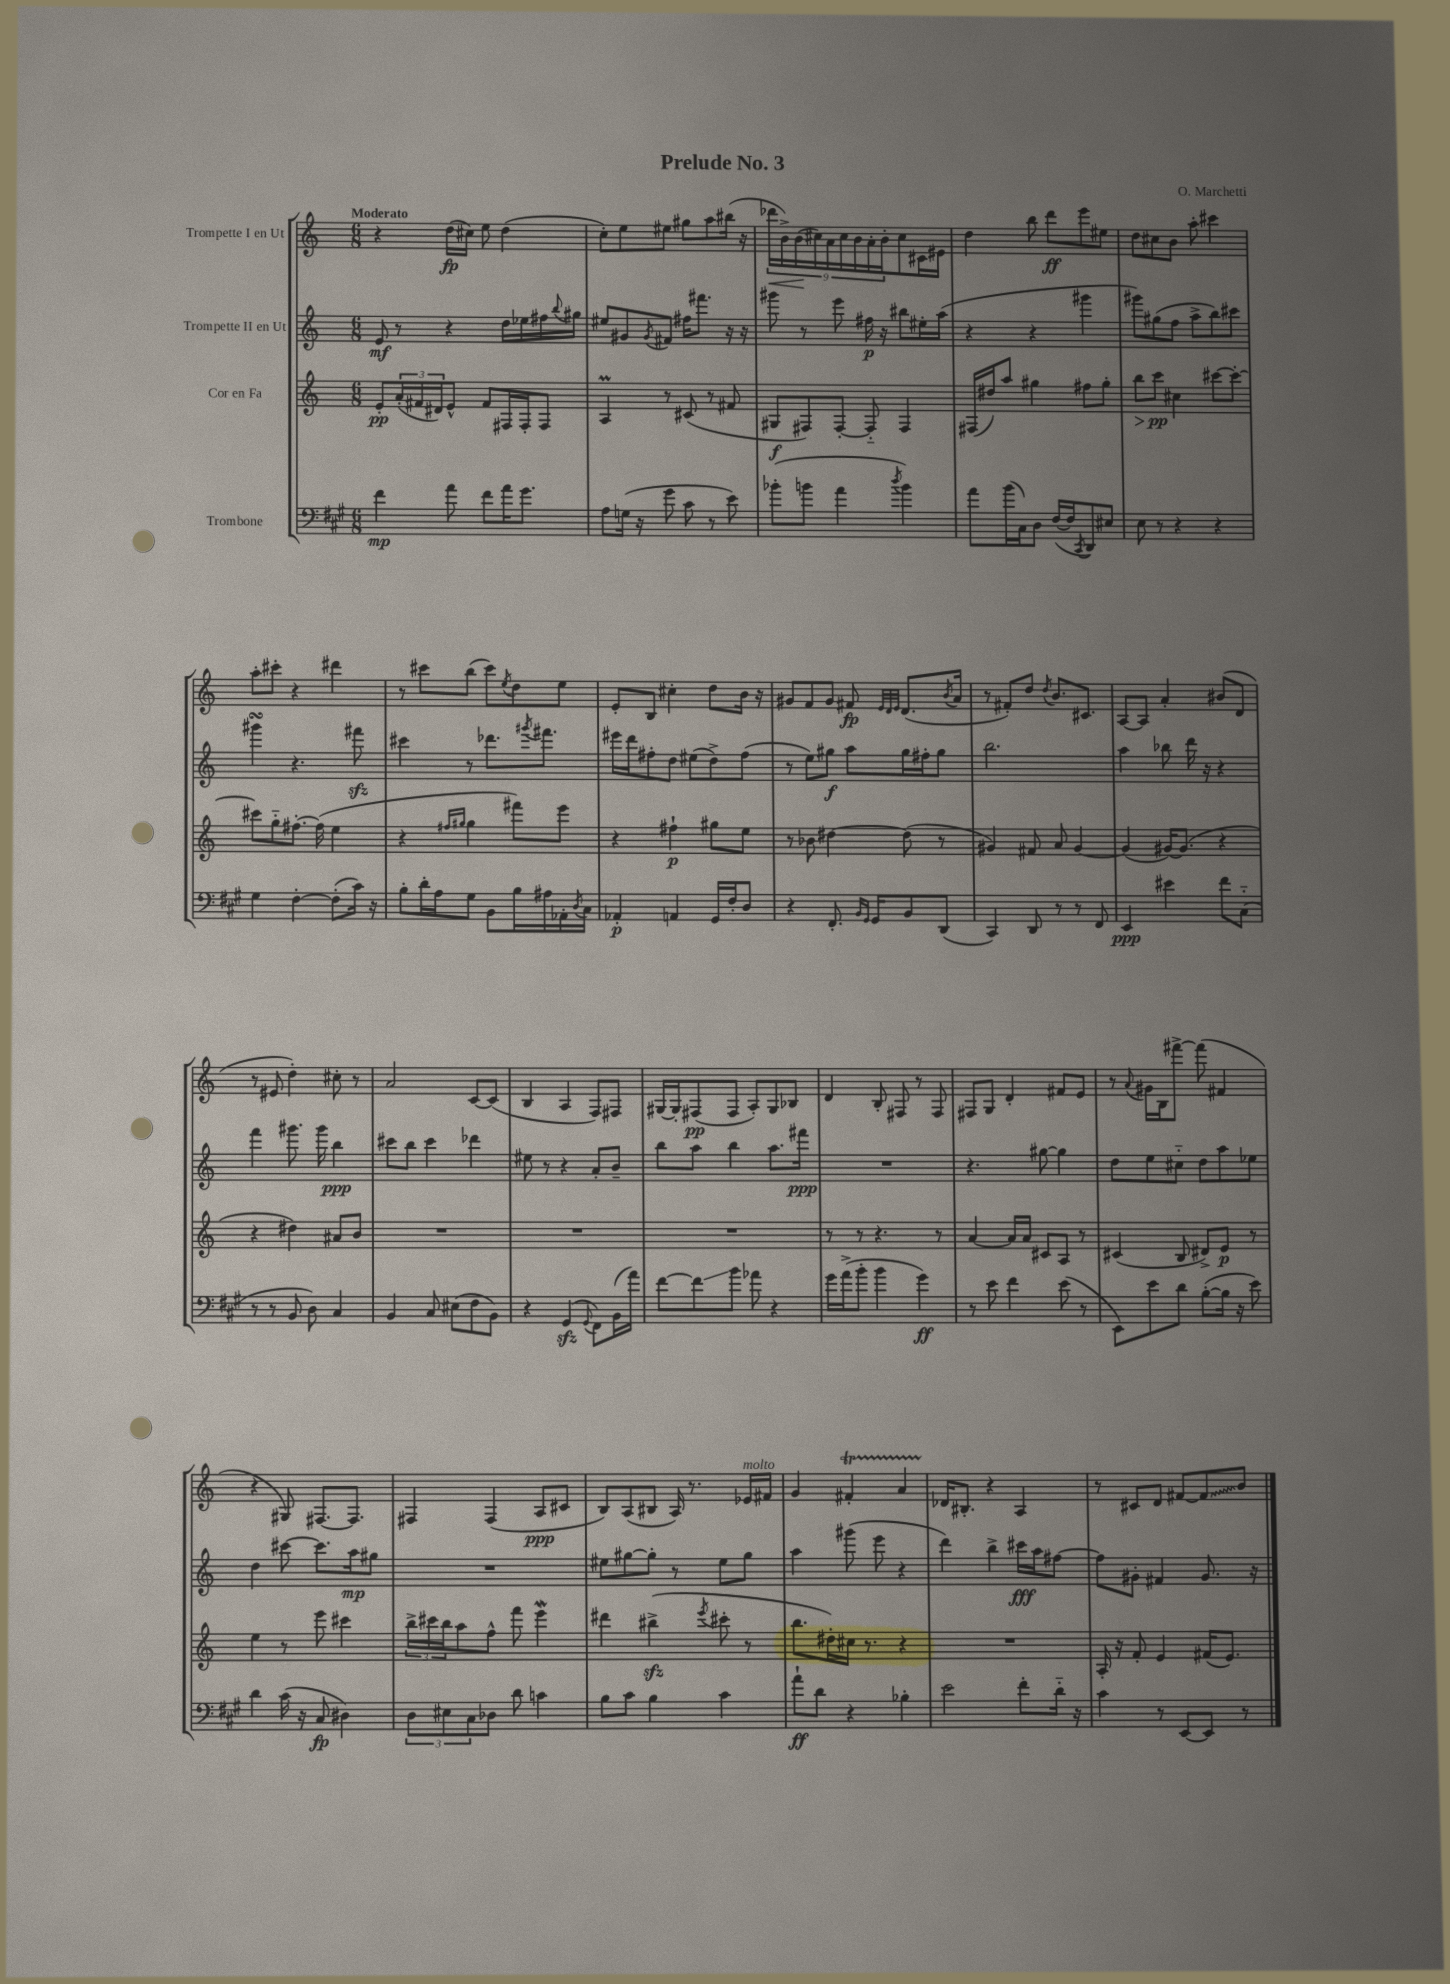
\header { title = "Prelude No. 3" composer = "O. Marchetti" }
<<
\new StaffGroup <<
\new Staff = "s0" \with { instrumentName = "Trompette I en Ut" } {
    \clef treble \key c \major \numericTimeSignature \time 6/8 \tempo "Moderato"
    r4 d''16\fp( cis''16) e''8 d''4( |
    c''8-.) e''8 eis''8 gis''8 a''8 bis''16( r16 |
    \tuplet 9/8 { des'''16\< b'16->) b'16\!( cis''16) a'16 cis''16 b'16 a'16-. b'16-. } cis''8 cis'16 eis'16 |
    d''4 b''8 d'''8\ff e'''8 eis''8 |
    d''8 cis''8 b'8 a''8-. cis'''4 |
    a''8-. cis'''8-. r4 dis'''4 |
    r8 cis'''8 b''8( cis'''8) \acciaccatura { e''8 } d''8 e''8 |
    e'8-. b8 cis''4-. d''8 b'16 r16 |
    gis'8 f'8 gis'8 fis'8\fp \grace { e'32 d'32 e'32 } d'8.( \acciaccatura { b'8 } a'16 |
    r8 fis'8-.) d''8 \acciaccatura { d''8 } b'8. cis'8. |
    a8~ a8 a'4-. bis'8( d'8 |
    r8 eis'8 d''4-.) cis''8-. r8 |
    a'2 c'8~ c'8( |
    b4 a4 f8) fis8 |
    gis16~ gis16-. fis8\pp( fis8 a8-.) gis8 bes8 |
    d'4 b8-. fis8 r8 fis8 |
    fis8 g8 d'4-. fis'8 e'8 |
    r8 \appoggiatura { a'8 } gis'16 b16 fis'''8~-> fis'''8( fis'4 |
    r4 gis8) fis8.~ fis8. |
    fis4 fis4( a8\ppp cis'8 |
    b8) a8( bis8 a16) r8. ees'16^\markup { \italic "molto" } fis'16 |
    g'4 fis'4-.\startTrillSpan a'4 |
    des'16\stopTrillSpan bis8.-. r4 a4 |
    r8 cis'8 d'8 fis'8~ \once \override Glissando.style = #'zigzag fis'8\glissando b'8 \bar "|." |
}
\new Staff = "s1" \with { instrumentName = "Trompette II en Ut" } {
    \clef treble \key c \major \numericTimeSignature \time 6/8
    e'8\mf r8 r4 d''16 ees''16 fis''16 \appoggiatura { b''8 } gis''16 |
    eis''8 gis'8 \acciaccatura { gis'8 } fis'8 fis''16 fis'''8. r16 r16 |
    gis'''8 r8 e'''8 fis''16\p r16 bis''8 eis''16-. a''16( |
    r4 r4 gis'''4 |
    gis'''8) gis''8( f''8 a''8-> b''8) cis'''8 |
    gis'''4\turn r4. fis'''8\sfz |
    cis'''4 r8 des'''8. \acciaccatura { gis'''8 } fis'''8. |
    eis'''16 d'''16 fis''8-. d''8 eis''8( d''8->) fis''8( |
    r8 e''8) gis''8\f a''8 gis''16 fis''16-. gis''8 |
    b''2. |
    a''4 bes''8 d'''16 r16 r4 |
    f'''4 gis'''8. gis'''16 b''4\ppp |
    cis'''8 b''8 cis'''4 des'''4 |
    eis''8 r8 r4 a'8-. b'8-- |
    b''8 a''8 b''4 a''8. fis'''16\ppp |
    R2. |
    r4. gis''8~ gis''4 |
    d''8 e''8 cis''8-_ d''8 a''8 ees''8 |
    d''4 cis'''8~ cis'''8. a''16\mp gis''8 |
    R2. |
    eis''8 gis''8~ gis''8-. r8 eis''8 gis''8 |
    a''4 gis'''8( e'''8 r4 |
    d'''4) b''4-> cis'''16\fff a''16 fis''8~ |
    fis''8 gis'8-. fis'4 gis'8. r16 \bar "|." |
}
\new Staff = "s2" \with { instrumentName = "Cor en Fa" } {
    \clef treble \key c \major \numericTimeSignature \time 6/8
    e'8-.\pp \tuplet 3/2 { a'16-.( fis'16 dis'16) } e'8-^ fis'8 fis16 fis16-. fis8 |
    a4\prall r8 cis'8( r8 fis'8 |
    gis8\f fis8) fis8~-. fis8-_ fis4 |
    fis16( dis''16) a''8 gis''4 fis''8 gis''8-. |
    b''8\> c'''8\pp\! cis''4 cis'''8~ cis'''8~-. |
    cis'''8 g''8-_ fis''8.~-. fis''16( e''4 |
    r4 \grace { fis''16 gis''16 } gis''4 fis'''8) e'''8 |
    r4 fis''4-!\p gis''8 e''8 |
    r8 bes'8 dis''4~ dis''8( r8 |
    gis'4) fis'8 a'8 gis'4~ |
    gis'4( gis'16~) gis'8.( r4 |
    r4 dis''4) ais'8 b'8 |
    R2. |
    R2. |
    R2. |
    r8 r8 r4. r8 |
    a'4~ a'16 a'16 cis'8 a8 r8 |
    cis'4( b8 dis'8->) e'8\p r8 |
    e''4 r8 e'''8 cis'''4 |
    \tuplet 3/2 { b''16-> cis'''16 b''16 } a''8 f''8-^ f'''8 e'''4\mordent |
    dis'''4 bis''4->\sfz( \acciaccatura { e'''8 } cis'''8-. r8 |
    b''8. dis''16-.) cis''16 r8. r4 |
    R2. |
    a16-. r16 f'8-. e'4 fis'16( e'8.) \bar "|." |
}
\new Staff = "s3" \with { instrumentName = "Trombone" } {
    \clef bass \key a \major \numericTimeSignature \time 6/8
    fis'4\mp a'8 fis'8 a'16 gis'8. |
    a8 g16( r16 gis'8 cis'8 r8 e'8) |
    bes'8-.( b'8 a'4 \acciaccatura { d''8 } b'4) |
    a'8 b'16( cis16) d8 fis16~( fis16 \acciaccatura { cis,8 } d,8) eis8 |
    e8 r8 r4 r4 |
    gis4 fis4~-. fis8-.( cis'16) r16 |
    b8-. d'16-. a16 gis8 b,8 b16 ais16 aes,16-. \acciaccatura { d8 } cis16 |
    aes,4-.\p a,4 gis,16 fis16-. d8 |
    r4 fis,8.-. \grace { b,16 gis,16 } gis,16 b,8 d,8( |
    cis,4) d,8 r8 r8 fis,8 |
    e,4\ppp eis'4 fis'8 cis8-_( |
    r8 r8 b,8 d8) cis4 |
    b,4 cis8 eis8( fis8 b,8) |
    r4 gis,4\sfz( \appoggiatura { gis,8 } fis,8) b,16( a'16) |
    fis'8~ fis'8\glissando b'8 aes'8 r4 |
    gis'16 a'16->( b'8-. b'4 gis'4\ff) |
    r8 e'8 fis'4 e'8( r8 |
    e,8) e'8 d'8 b8~-.( b16 r16 e'8) |
    d'4 cis'16( r16 cis8\fp dis4) |
    \tuplet 3/2 { d8 eis8 cis8 } des8 d'8 c'4 |
    b8 cis'8 b4 cis'4 |
    a'8-!\ff d'8 r4 bes4-. |
    e'2 fis'8-. d'16-_ r16 |
    cis'4 r8 e,8~ e,8 r8 \bar "|." |
}
>>
>>
\layout { \context { \Score \remove "Bar_number_engraver" } }
